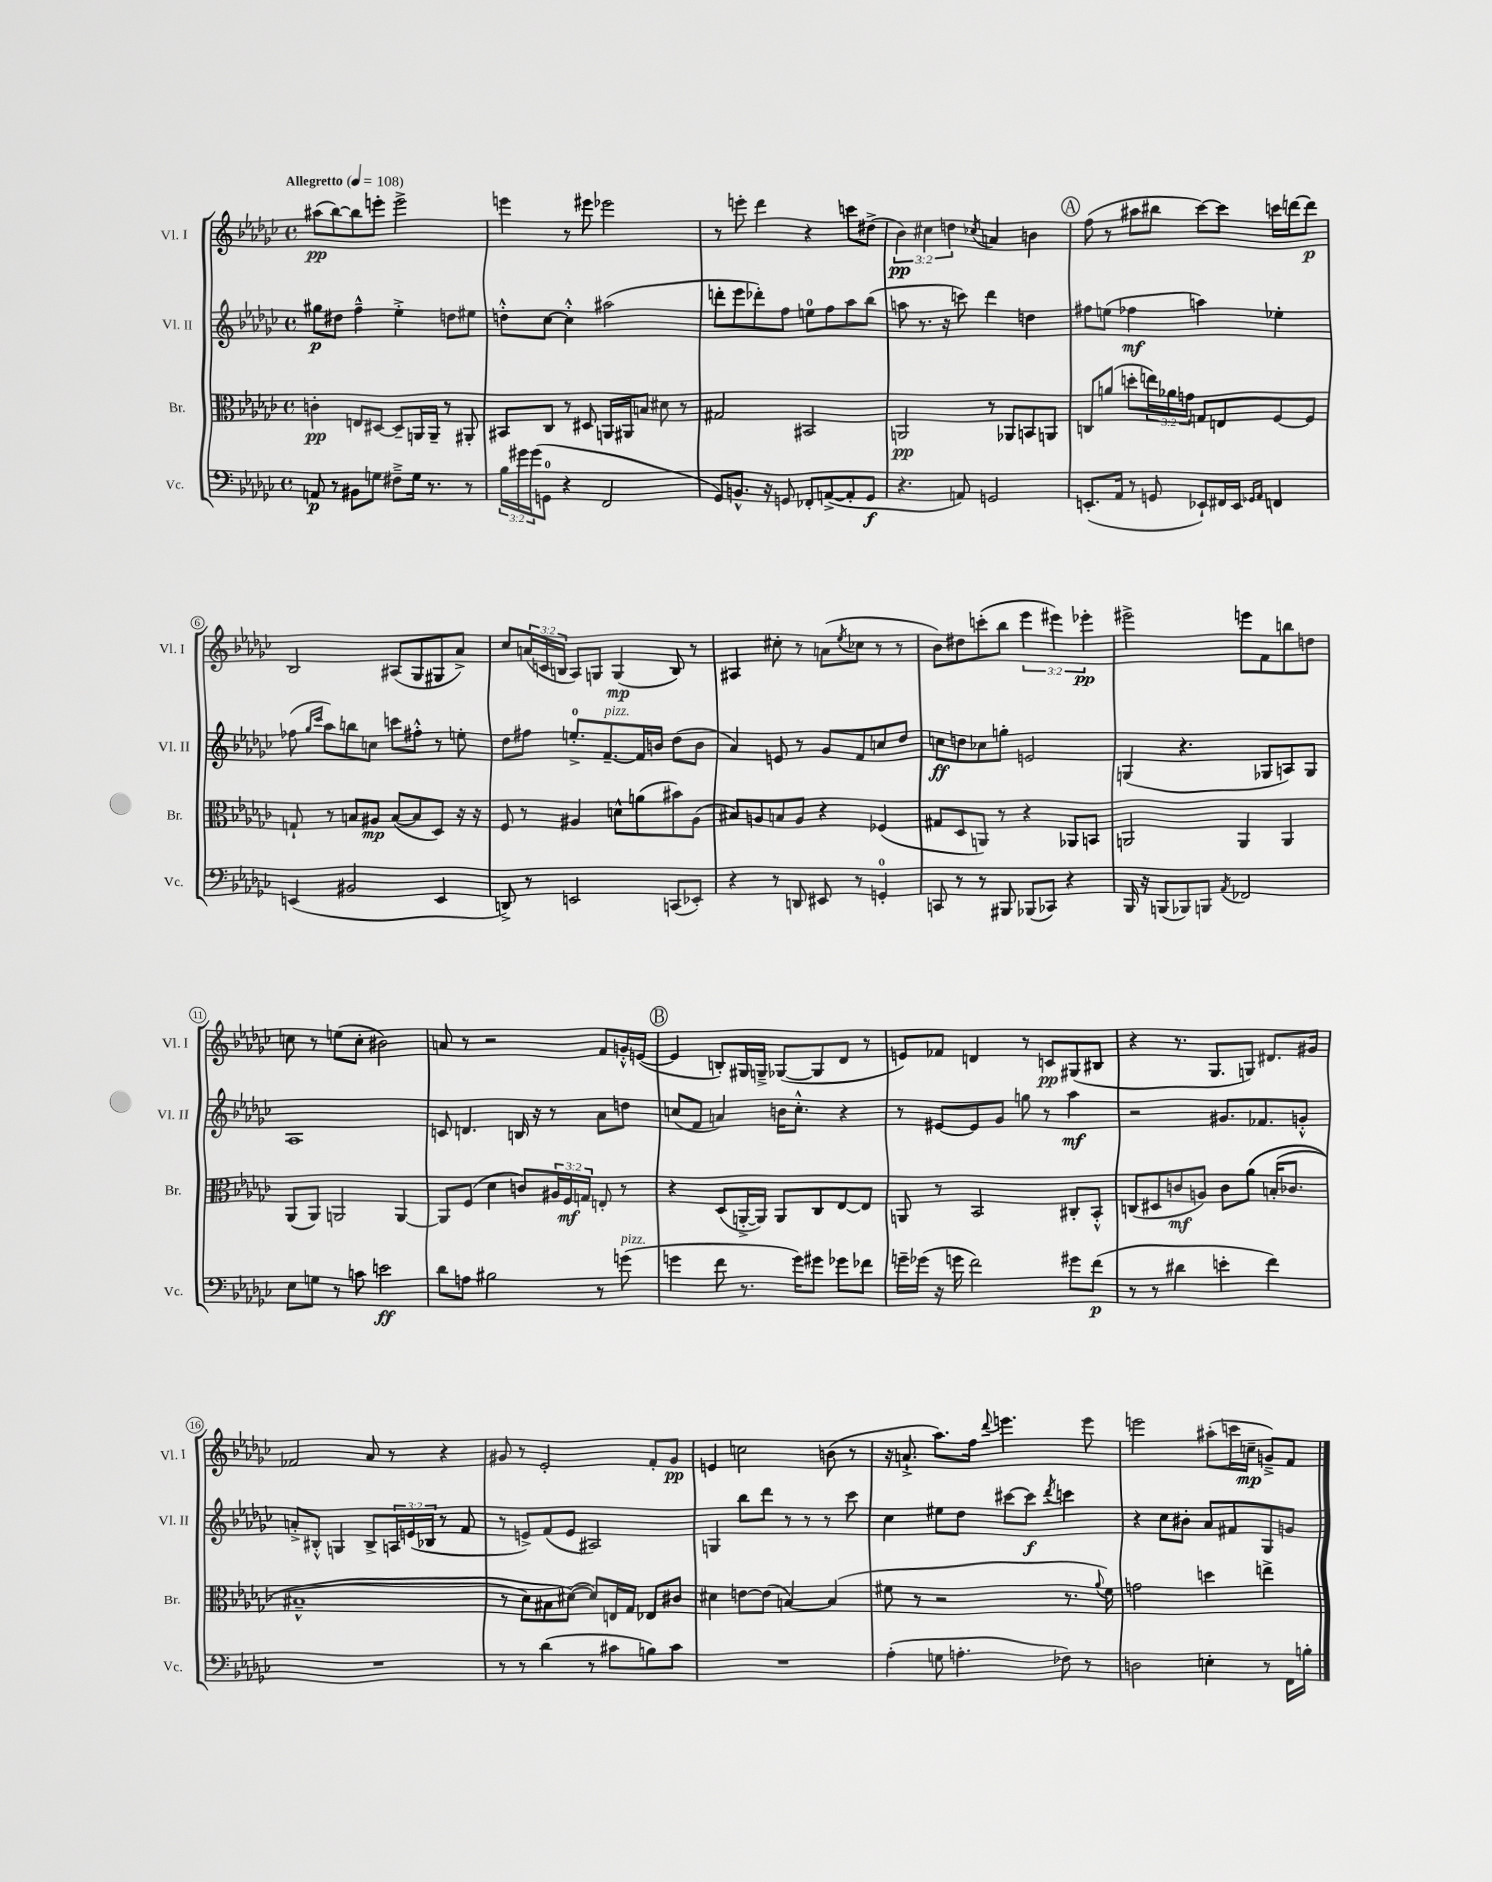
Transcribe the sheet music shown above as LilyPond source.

<<
\new StaffGroup <<
\new Staff = "s0" \with { instrumentName = "Vl. I" shortInstrumentName = "Vl. I" } {
    \clef treble \key ges \major \defaultTimeSignature \time 4/4 \override Staff.TupletNumber.text = #tuplet-number::calc-fraction-text \tempo "Allegretto" 4 = 108
    ais''8\pp( bes''8~) bes''8 e'''8-. e'''2-> |
    e'''4 r8 eis'''8 ees'''2 |
    r8 e'''8-. des'''4 r4 c'''8 dis''8->( |
    \tuplet 3/2 { bes'4\pp) cis''4 d''4 } \acciaccatura { ces''8 } a'4 b'4 |
    \mark \markup { \circle "A" } f''8( r8 ais''8 bis''8 ces'''8~) ces'''8 c'''16 d'''16~ d'''8\p |
    bes2 ais8( ges8 gis8 aes'8->) |
    ces''8 \tuplet 3/2 { a'16( c'16 b16 } aes8) g8 g4\mp( b8) r8 |
    ais4 cis''8-. r8 a'8( \acciaccatura { ees''8 } ces''8 r8 r8 |
    bes'8) dis''8 c'''8-.( bes''8 \tuplet 3/2 { ees'''4 eis'''4) ees'''4-.\pp } |
    eis'''2-> e'''8 f'8 b''8 d''8 |
    c''8 r8 e''8( c''8-. bis'2) |
    a'8 r8 r2 f'8 g'16-.-^ e'16~( |
    \mark \markup { \circle "B" } e'4 b8-.) gis16 g16---> ges8~( ges8 des'8 r8 |
    e'8) fes'8 d'4 r8 c'8\pp gis8( bis8 |
    r4 r8. ges8. g8) dis'8. gis'16 |
    fes'2 aes'8 r8 r4 |
    gis'8 r8 ees'2-. f'8-. gis'8\pp |
    e'4 c''2 b'8( r8 |
    r16 a'8.-!-> aes''8.) f''16 \appoggiatura { des'''8 } e'''4. e'''8 |
    e'''2 ais''8-.( c'''16 c''16--\mp g'8--->) f'8 \bar "|." |
}
\new Staff = "s1" \with { instrumentName = "Vl. II" shortInstrumentName = "Vl. II" } {
    \clef treble \key ges \major \defaultTimeSignature \time 4/4 \override Staff.TupletNumber.text = #tuplet-number::calc-fraction-text
    gis''8\p dis''8 f''4---^ ees''4-.-> d''8 eis''8 |
    d''8-.-^ ces''8~ ces''4-.-^ ais''2( |
    d'''8-. ees'''8 des'''8-.) f''8 e''8-0 f''8 aes''8 bes''8( |
    a''8 r8. r16 c'''8) des'''4 d''4 |
    \mark \markup { \circle "A" } fis''8 e''8( fes''4\mf a''4) ees''4-. |
    fes''8( \grace { ges''16 ces'''16 } aes''8) b''8 c''8 c'''8 fis''8-.-^ r8 e''8-. |
    des''8 fis''8 e''8.-0-.-> f'8.~--^\markup { \italic "pizz." } f'16 b'16 des''8( b'8 |
    aes'4) e'8 r8 ges'8 f'8 c''8 des''8 |
    c''8\ff d''8 ces''8 g''8-. e'2 |
    g4( r4. ges8 a8) ges8 |
    aes1 |
    c'8 d'4. b16 r16 r8 aes'8 d''8 |
    \mark \markup { \circle "B" } c''8( f'8 a'4) b'16 c''8.-.-^ r4 |
    r8 eis'8~ eis'8 ges'8 g''8 r8 aes''4\mf |
    r2 gis'8. fes'8. g'8-.-^ |
    a'8-.-> bis8-.-^ g4 bis8-> \tuplet 3/2 { a16 e'16( bes16 } r8 f'8 |
    r8 e'8->) f'8( e'8 ais2) |
    g4 bes''8 des'''8 r8 r8 r8 ces'''8 |
    ces''4 eis''8 des''8 cis'''8~ cis'''8\f \acciaccatura { des'''8 } c'''4 |
    r4 ces''8 bis'8-. aes'8 fis'8 ges8 g'8 \bar "|." |
}
\new Staff = "s2" \with { instrumentName = "Br." shortInstrumentName = "Br." } {
    \clef alto \key ges \major \defaultTimeSignature \time 4/4 \override Staff.TupletNumber.text = #tuplet-number::calc-fraction-text
    c'4-.\pp e8 dis8~ dis8-- a,16 a,16-- r8 ais,8-. |
    bis,8 ces8 r8 dis8 a,16 ais,16 b8 dis'8 r8 |
    gis2 bis,2 |
    a,2\pp r8 aes,8 b,8 a,8 |
    \mark \markup { \circle "A" } c8 a'8( d''8-. \tuplet 3/2 { e''16) aes'16 g'16 } g8 e8 f8~ f8 |
    g8-! r8 b8 ais8\mp b8~( b8 des8) r16 r16 |
    f8 r8 ais4 d'8-^ a'8( bis'8) ais8( |
    bis8) a8 b8 a8 r4 fes4( |
    gis8 des8 a,8) r8 r4 aes,8 b,8 |
    a,2 a,4 a,4 |
    aes,8( aes,8) a,2 a,4~ |
    a,8 f8( des'4 c'8) \tuplet 3/2 { ais16 f16\mf g16 } e8-. r8 |
    \mark \markup { \circle "B" } r4 des8( a,16~-.-> a,16) a,8 ces8 ees8~ ees8 |
    a,8 r8 bes,2 cis8-. bes,8-.-^ |
    c8( dis8 c'8\mf a8) c'8 aes'8\( b16-.( ces'8. |
    bis1---^ |
    r8 des'8) bis8 dis'8~(\) dis'8) e16 ges16 ees8 cis'8 |
    dis'4 e'8~ e'8( b4~) b4( |
    fis'8 r8 r2 r8. \appoggiatura { aes'8 } fis'16) |
    g'2 d''4 e''4-> \bar "|." |
}
\new Staff = "s3" \with { instrumentName = "Vc." shortInstrumentName = "Vc." } {
    \clef bass \key ges \major \defaultTimeSignature \time 4/4 \override Staff.TupletNumber.text = #tuplet-number::calc-fraction-text
    a,8\p r8 bis,8 g8 fis8---> g16 r8. r8 |
    \tuplet 3/2 { bes16 gis'16 gis'16( } g,8-0 r4 f,2 |
    ges,8) b,8.-^ r16 g,8 fes,8-. a,8~->( a,8-. g,8\f |
    r4. a,8) g,2 |
    \mark \markup { \circle "A" } e,8.-.( aes,16 r8 g,8 ees,8-!) fis,16 ees,16 \grace { ges,16 aes,16 } f,4 |
    e,4( bis,2 e,4 |
    d,8->) r8 e,2 c,8( ees,8-.) |
    r4 r8 d,8 eis,8 r8 g,4-0-. |
    c,8 r8 r8 bis,,8 bes,,8( ces,8) r4 |
    bes,,16 r16 b,,8( bes,,8) b,,8 \acciaccatura { aes,8 } fes,2 |
    ees8 g8 r8 c'8 e'2\ff |
    des'8 a8 bis2 r8 g'8^\markup { \italic "pizz." }( |
    \mark \markup { \circle "B" } g'4 f'8 r8. g'16) gis'8 ges'8 fes'8 |
    g'16-- ges'16( r16 g'16 f'2) gis'8 f'8\p( |
    r8 r8 dis'4 e'4-. f'4) |
    R1 |
    r8 r8 des'4( r8 cis'8 b8) cis'8 |
    R1 |
    aes4-.( g8 a4.-. fes8) r8 |
    d2 e4-. r8 f,16 b16-. \bar "|." |
}
>>
>>
\layout { \context { \Score \override BarNumber.stencil = #(make-stencil-circler 0.1 0.3 ly:text-interface::print) } }
